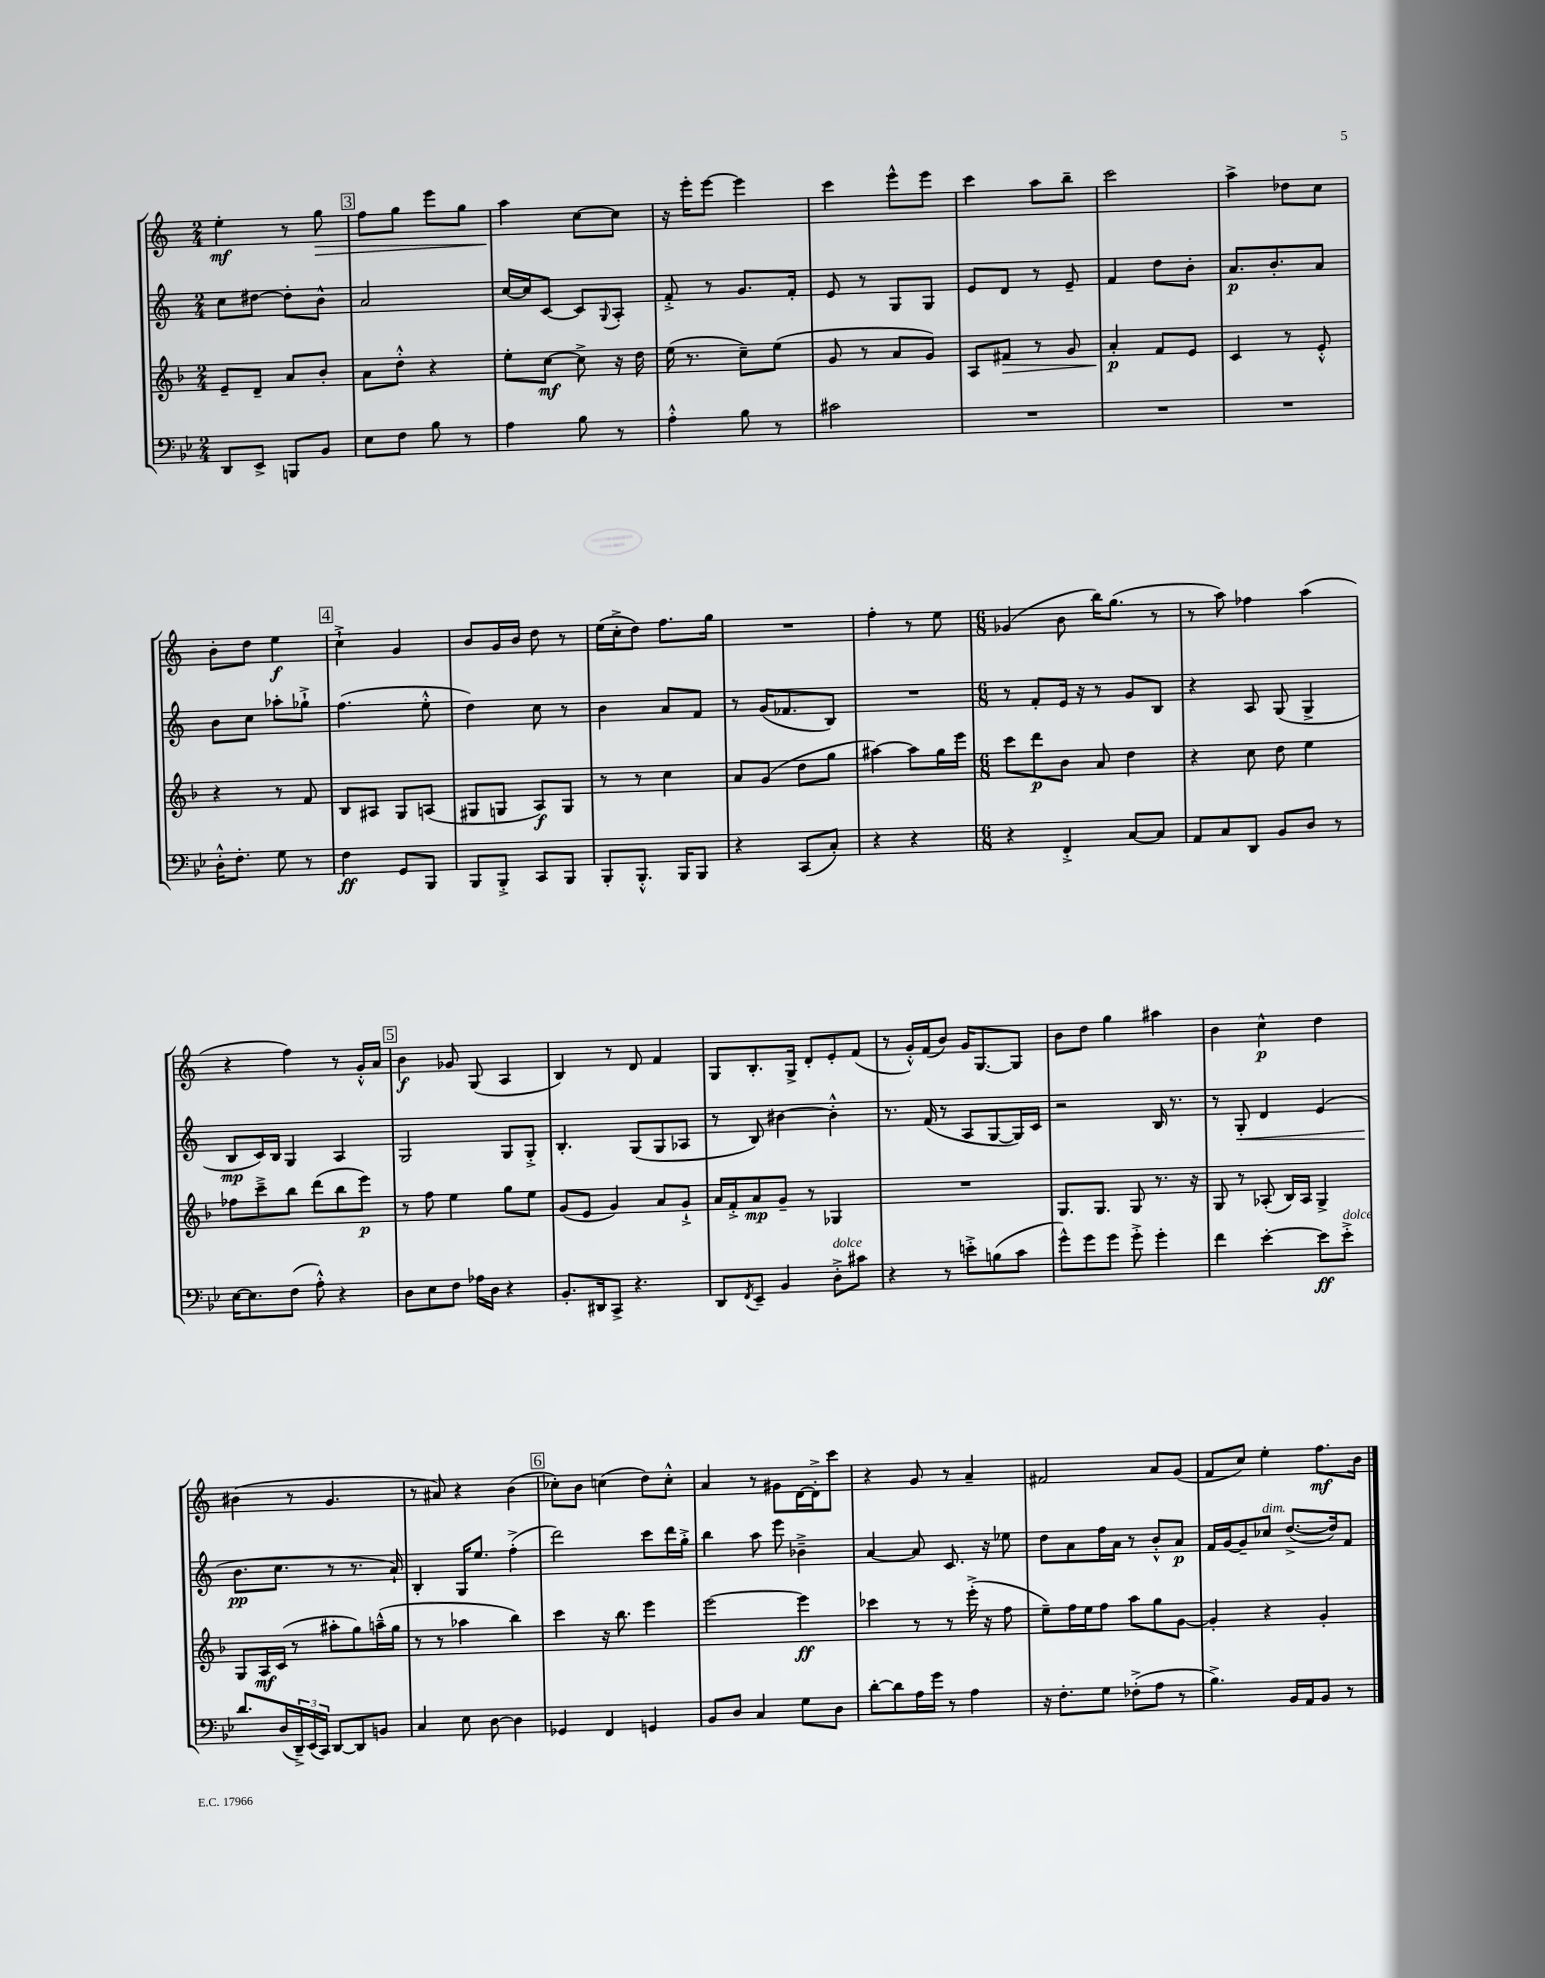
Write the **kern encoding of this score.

**kern	**kern	**kern	**kern
*staff4	*staff3	*staff2	*staff1
*clefF4	*clefG2	*clefG2	*clefG2
*k[b-e-]	*k[b-]	*k[]	*k[]
*M2/4	*M2/4	*M2/4	*M2/4
8DD	8e~	8cc	4ee'
8EE-^	8d~	[8dd#	.
8BBB	8a	8dd#']	8r
8BB-	8b-'	8b^^	8gg
=	=	=	=
8E-	8a	2a	8ff
8F	8dd'^^	.	8gg
8B-	4r	.	8eee
8r	.	.	8gg
=	=	=	=
4A	8ee'	[16cc	4aa
.	.	16cc]	.
.	[8cc	[8c	.
8B-	8cc^]	8c]	[8cc
.	.	8qqG	.
8r	16r	8A'	8cc]
.	16dd	.	.
=	=	=	=
4A'^^	(16ee	8f'^	16r
.	8.r	.	16eee'
.	.	8r	[8eee
8B-	8cc~)	8.g	4eee]
8r	(8ee	.	.
.	.	16f'	.
=	=	=	=
2c#	8g	8e	4ccc
.	8r	8r	.
.	8a	8G	8eee^^
.	8g)	8G	8eee
=	=	=	=
2r	8A	8e	4ccc
.	8f#	8d	.
.	8r	8r	8aa
.	8g	8e~	8bb~
=	=	=	=
2r	4a'	4f	2ccc
.	8f	8dd	.
.	8e	8b'	.
=	=	=	=
2r	4c	8.a	4aa^
.	.	8.b'	.
.	8r	.	8dd-
.	8e'^^	8a	8cc
=	=	=	=
16D'^^	4r	8b	8b'
8.F'	.	.	.
.	.	8cc	8dd
8G	8r	8aa-'	4ee
8r	8f	8gg-`^	.
=	=	=	=
4F	8B-	(4.ff	4cc`^
.	8A#	.	.
8GG	8G	.	4g
8BBB-	(8A	8ee'^^	.
=	=	=	=
8BBB-	8G#	4dd)	8b
8BBB-'^	8G	.	16g
.	.	.	16b
8CC	8A)	8cc	8dd
8BBB-	8G	8r	8r
=	=	=	=
8BBB-'	8r	4b	(16ee
.	.	.	16cc'^
8.BBB-'^^	8r	.	8dd)
.	4cc	8a	8.ff
16BBB-	.	.	.
8BBB-	.	8f	.
.	.	.	16gg
=	=	=	=
4r	8a	8r	2r
.	(8g	(16g	.
.	.	8.f-	.
(8CC	8dd	.	.
8C')	8gg	8B)	.
=	=	=	=
4r	[4aa#)	2r	4ff'
4r	8aa#]	.	8r
.	16gg	.	8ee
.	16eee	.	.
=	=	=	=
*M6/8	*M6/8	*M6/8	*M6/8
4r	8ccc	8r	(4g-
.	8ddd	8f'	.
4FF'^	8b-	16e	8b
.	.	16r	.
.	8a	8r	16bb)
.	.	.	(8.gg
[8C	4dd	8g	.
8C]	.	8B	8r
=	=	=	=
8AA	4r	4r	8r
8C	.	.	8aa)
8DD	8cc	8A	4ff-
8BB-	8dd	(8G	.
8D	4ee	4G^	(4aa
8r	.	.	.
=	=	=	=
[16E-	8ff-	8B	4r
8.E-]	.	.	.
.	8ccc~^	16c)	.
.	.	16B	.
(8F	8bb-	4G	4ff)
8A'^^)	(8ddd	.	.
4r	8bb-	4A	8r
.	8eee)	.	16g'^^
.	.	.	16a
=	=	=	=
8D	8r	2G	4b
8E-	8ff	.	.
8F	4ee	.	8g-
16A-	.	.	(8G
16D	.	.	.
4r	8gg	8G	4A
.	8ee	8G'^	.
=	=	=	=
8.BB-'	(8g	4.B'	4B)
.	8e	.	.
16DD#	.	.	.
8CC^	4g)	.	8r
4.r	.	(8G	8d
.	8a	8G	4f
.	8g`^	8A-	.
=	=	=	=
8DD	16a	8r	8G
.	16f'^	.	.
8qFF	.	.	.
8EE-~	8a	8B)	8.B'
4BB-	8g~	[4b#	.
.	.	.	16G^
.	8r	.	8d'
8D'^	4G-	4b#'^^]	8e'
8c#	.	.	(8f
=	=	=	=
4r	2.r	8.r	8r
.	.	.	16g'^^)
.	.	(16f	(16f
8r	.	8r	8b)
8e'^	.	8A	16g
.	.	.	[8.G
(8B	.	[8G	.
8c	.	16G])	8G]
.	.	16c	.
=	=	=	=
8g^^)	8.G	2r	8b
8g	.	.	8dd
.	8.G	.	.
8g	.	.	4gg
8g'^	8G	.	.
4g'	8.r	16B	4aa#
.	.	8.r	.
.	16r	.	.
=	=	=	=
4f	8G	8r	4b
.	8r	8G'	.
[4e-'	(8A-'	4d	4cc^^
.	16B-)	.	.
.	16A-	.	.
8e-]	4G^	(4e	4dd
8e-'^	.	.	.
=	=	=	=
8.d	8G	8.b	(4b#
.	16A	.	.
(16D	(16c	8.cc	.
24DD~^)	8r	.	8r
(24EE-	.	.	.
24CC)	.	.	.
[8DD	8aa#'	8r	4.g
8DD]	8gg)	8.r	.
8BB	(16aa~^^	.	.
.	16gg	16a`)	.
=	=	=	=
4C	8r	4B'	8r
.	8r	.	8a#)
8E-	4aa-	16G	4r
.	.	8.ee	.
[8D	.	.	.
4D]	4bb-)	(4ff'^	(4b
=	=	=	=
4GG-	4ccc	2ddd)	8cc-')
.	.	.	8b
4FF	16r	.	(4cc
.	8.bb-	.	.
4GG	4eee	8ccc	8dd)
.	.	16ddd	8cc'^^
.	.	16gg'^	.
=	=	=	=
8BB-	[2eee	4bb	4a
8D	.	.	.
4C	.	8aa	8r
.	.	8eee	8g#
8G	4eee]	4b-~^	[16d
.	.	.	16d'^]
8D	.	.	8ccc
=	=	=	=
[8d'	4ccc-	[4a	4r
8d]	.	.	.
16A	8r	8a]	8g
16g	.	.	.
8r	8r	8.c	8r
4A	(16eee'^	.	4a~
.	16r	16r	.
.	8ff	8ee-	.
=	=	=	=
16r	8ee~)	8dd	2f#
8.F'	.	.	.
.	16ff	8a	.
.	16ee	.	.
8G	8ff	16ff	.
.	.	16a	.
(8F-'^	8aa	8r	.
8A	8gg	8b'^^	8a
8r	[8g	8a	(8g
=	=	=	=
4.B-^)	4g']	16f	8f
.	.	[16g	.
.	.	8g~]	8cc)
.	4r	8cc-	4ee'
16BB-	.	([8.dd^	.
16AA	.	.	.
8BB-	4g'	.	8.ff
.	.	16dd])	.
8r	.	8f	.
.	.	.	16b
==	==	==	==
*-	*-	*-	*-
